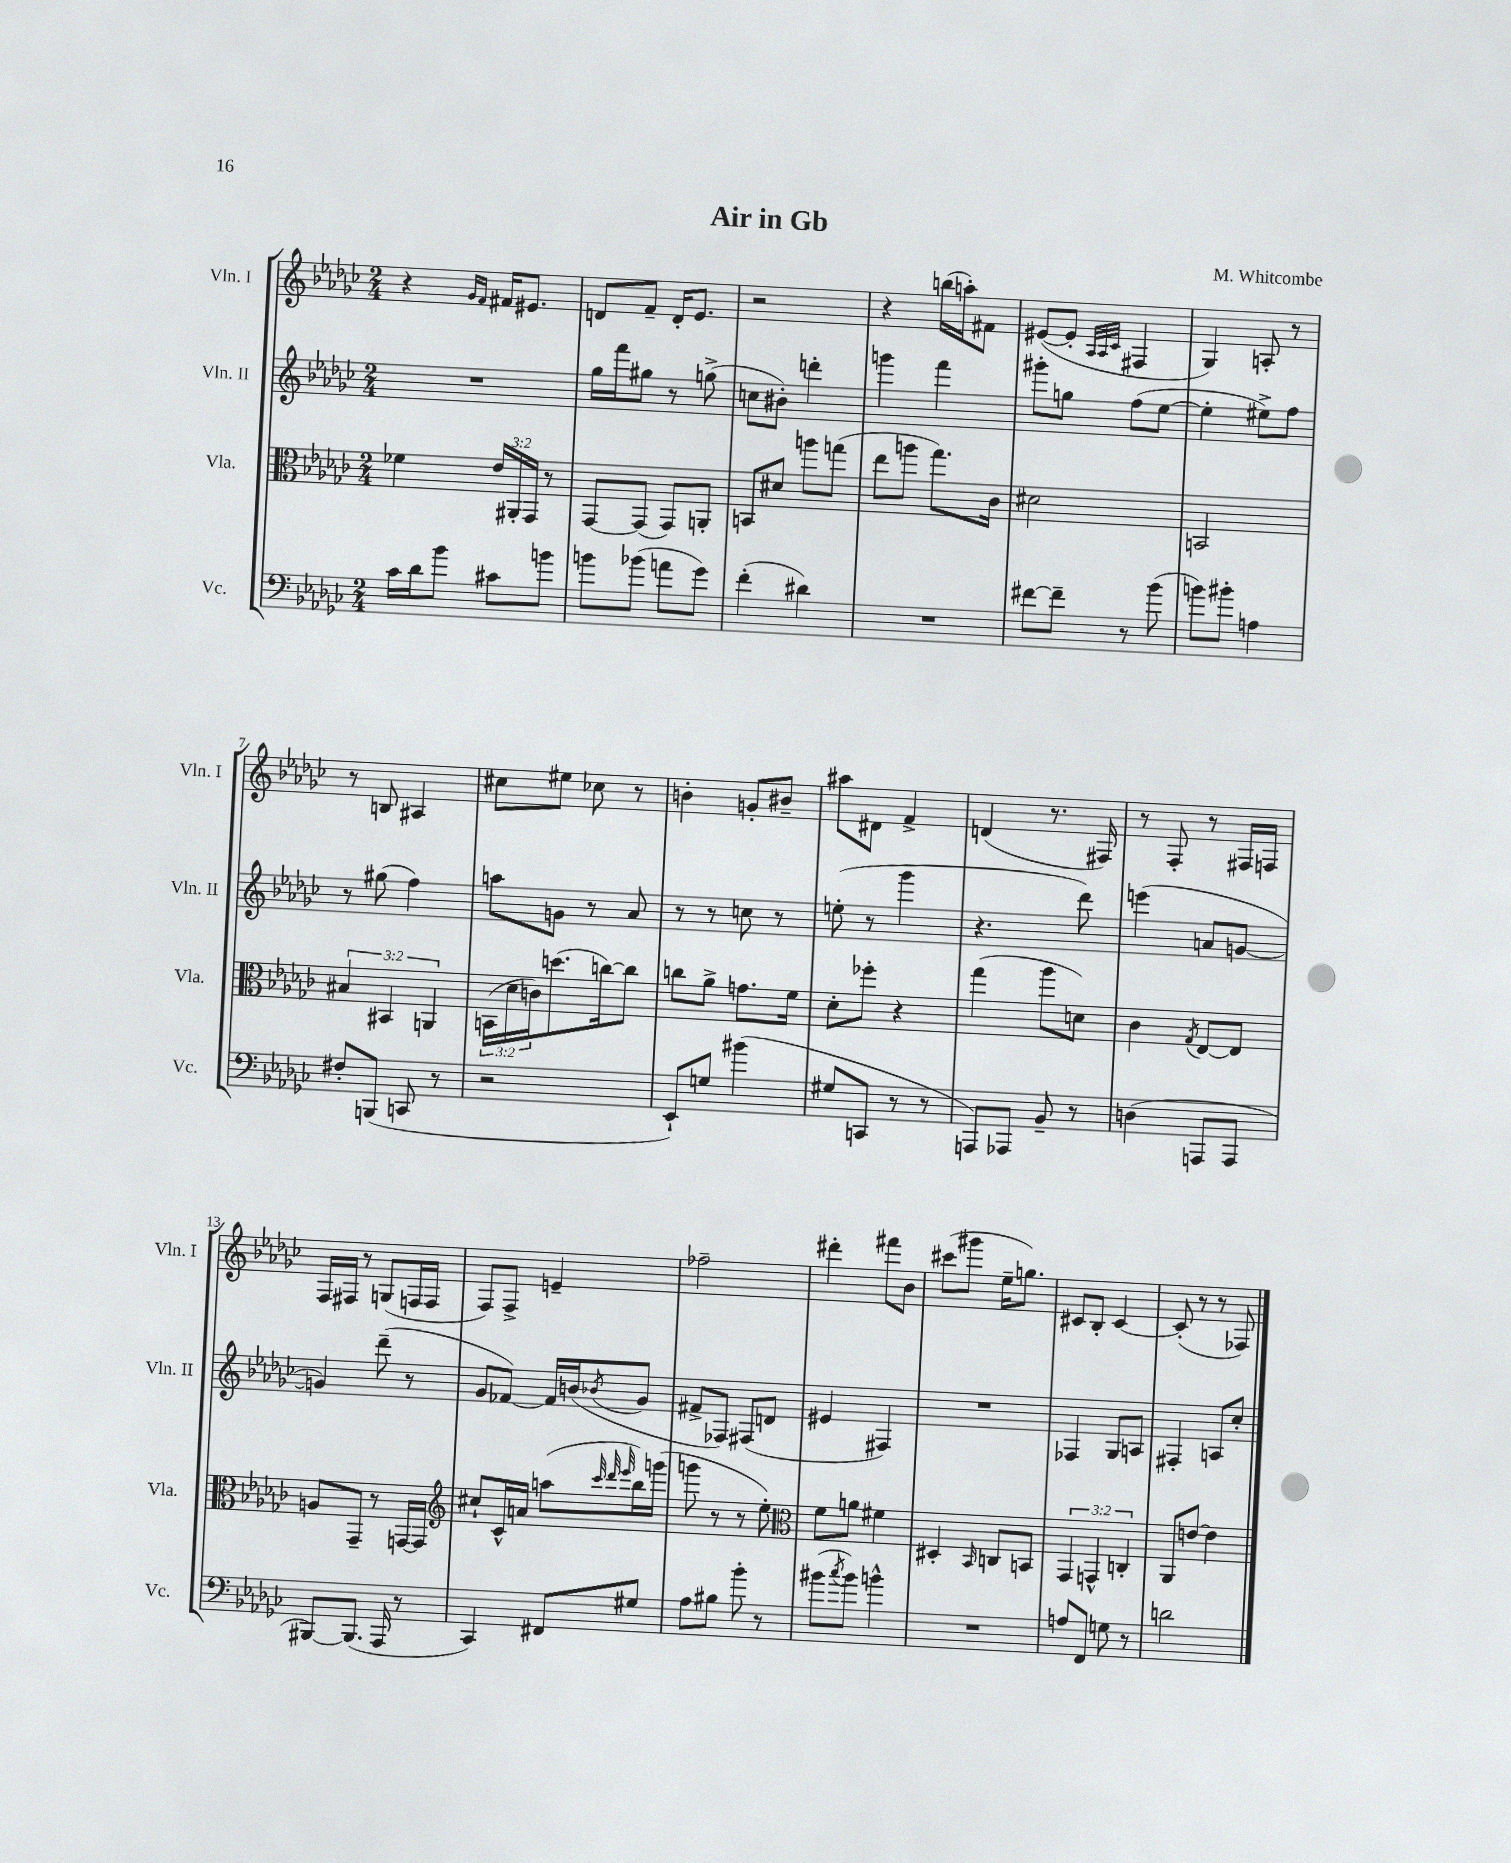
\header { title = "Air in Gb" composer = "M. Whitcombe" }
<<
\new StaffGroup <<
\new Staff = "s0" \with { instrumentName = "Vln. I" shortInstrumentName = "Vln. I" } {
    \clef treble \key ges \major \numericTimeSignature \time 2/4
    r4 \grace { ges'16 f'16 } fis'16 eis'8. |
    d'8 f'8-- d'16-. ees'8. |
    r2 |
    r4 b''16( a''16-.) fis'8 |
    eis'8~( eis'8-. \grace { aes32 aes32 ces'32 } fis4 |
    ges4) a8-. r8 |
    r8 b8 ais4 |
    cis''8 eis''8 ces''8 r8 |
    b'4-. g'8-. bis'8-- |
    ais''8 dis'8 f'4-> |
    d'4( r8. fis16) |
    r8 f8-. r8 fis16 f16 |
    f16 fis16 r8 g8( f16 f16 |
    f8) f8-> e'4-- |
    fes''2-- |
    dis'''4-. fis'''8 bes'8 |
    cis'''8( gis'''8 ees''16-- g''8.) |
    cis'8 bes8-. cis'4~ |
    cis'8-.( r8 r8 fes8) \bar "|." |
}
\new Staff = "s1" \with { instrumentName = "Vln. II" shortInstrumentName = "Vln. II" } {
    \clef treble \key ges \major \numericTimeSignature \time 2/4
    R2 |
    ges''16 f'''16 gis''8 r8 g''8->( |
    c''8 bis'8-.) d'''4-. |
    g'''4 f'''4 |
    gis'''8-. g''8 f''8( ees''8~ |
    ees''4-. eis''8->) f''8 |
    r8 gis''8( f''4) |
    a''8 g'8 r8 aes'8 |
    r8 r8 c''8 r8 |
    e''8-.( r8 ges'''4 |
    r4. des'''8) |
    e'''4( a'8 g'8~ |
    g'4) des'''8--( r8 |
    ges'8 fes'8~) fes'16 b'16( \acciaccatura { bes'8 } ges'8 |
    fis'8-> fes8) fis8( d'8 |
    eis'4 fis4) |
    R2 |
    fes4 ges8 a8 |
    fis4-. a8 ces''8-. \bar "|." |
}
\new Staff = "s2" \with { instrumentName = "Vla." shortInstrumentName = "Vla." } {
    \clef alto \key ges \major \numericTimeSignature \time 2/4 \override Staff.TupletNumber.text = #tuplet-number::calc-fraction-text
    fes'4 \tuplet 3/2 { ees'16 ais,16-. ges,16 } r8 |
    ges,8~ ges,8( ges,8) a,8-. |
    b,8 dis'8 a''8 g''8( |
    ees''8 a''8 ges''8.) ces'16 |
    dis'2 |
    b,2 |
    \tuplet 3/2 { bis4 bis,4 a,4 } |
    \tuplet 3/2 { b,16( des'16 c'16) } d''8.( c''16~) c''8 |
    c''8 aes'8-> g'8. f'16 |
    des'8-. fes''8-. r4 |
    ges''4( aes''8 d'8) |
    ces'4 \acciaccatura { ges8 } ees8~ ees8 |
    a8 ges,8-- r8 g,16~ g,16 |
    \clef treble cis''8-! ces'16-^ a'16 a''8( \grace { ces'''32 des'''32 ees'''32 } bes''16) g'''16( |
    g'''8 r8 r8 ees''8-.) |
    \clef alto f'8 a'8 fis'4 |
    dis4-. \grace { bes,16 } c8 b,8 |
    \tuplet 3/2 { ges,4 g,4-^ c4-. } |
    aes,8 e'8~ e'4 \bar "|." |
}
\new Staff = "s3" \with { instrumentName = "Vc." shortInstrumentName = "Vc." } {
    \clef bass \key ges \major \numericTimeSignature \time 2/4
    ces'16 des'16 bes'8 cis'8 b'8 |
    b'8 bes'8( a'8 ges'8) |
    f'4-.( dis'4) |
    R2 |
    fis'8~ fis'8-- r8 bes'8( |
    b'8) bis'8-. a4 |
    fis8-. b,,8( c,8 r8 |
    r2 |
    ees,8-!) g8 bis'4( |
    gis8 c,8 r8 r8 |
    a,,8) aes,,8 bes,8-- r8 |
    d4( a,,8 a,,8 |
    bis,,8~) bis,,8.( aes,,16 r8 |
    ces,4) fis,8 gis8 |
    aes8 bis8 bes'8-. r8 |
    bis'8( \acciaccatura { ces''8 } bis'8) b'4-^ |
    R2 |
    a8 f,8 g8 r8 |
    d'2 \bar "|." |
}
>>
>>
